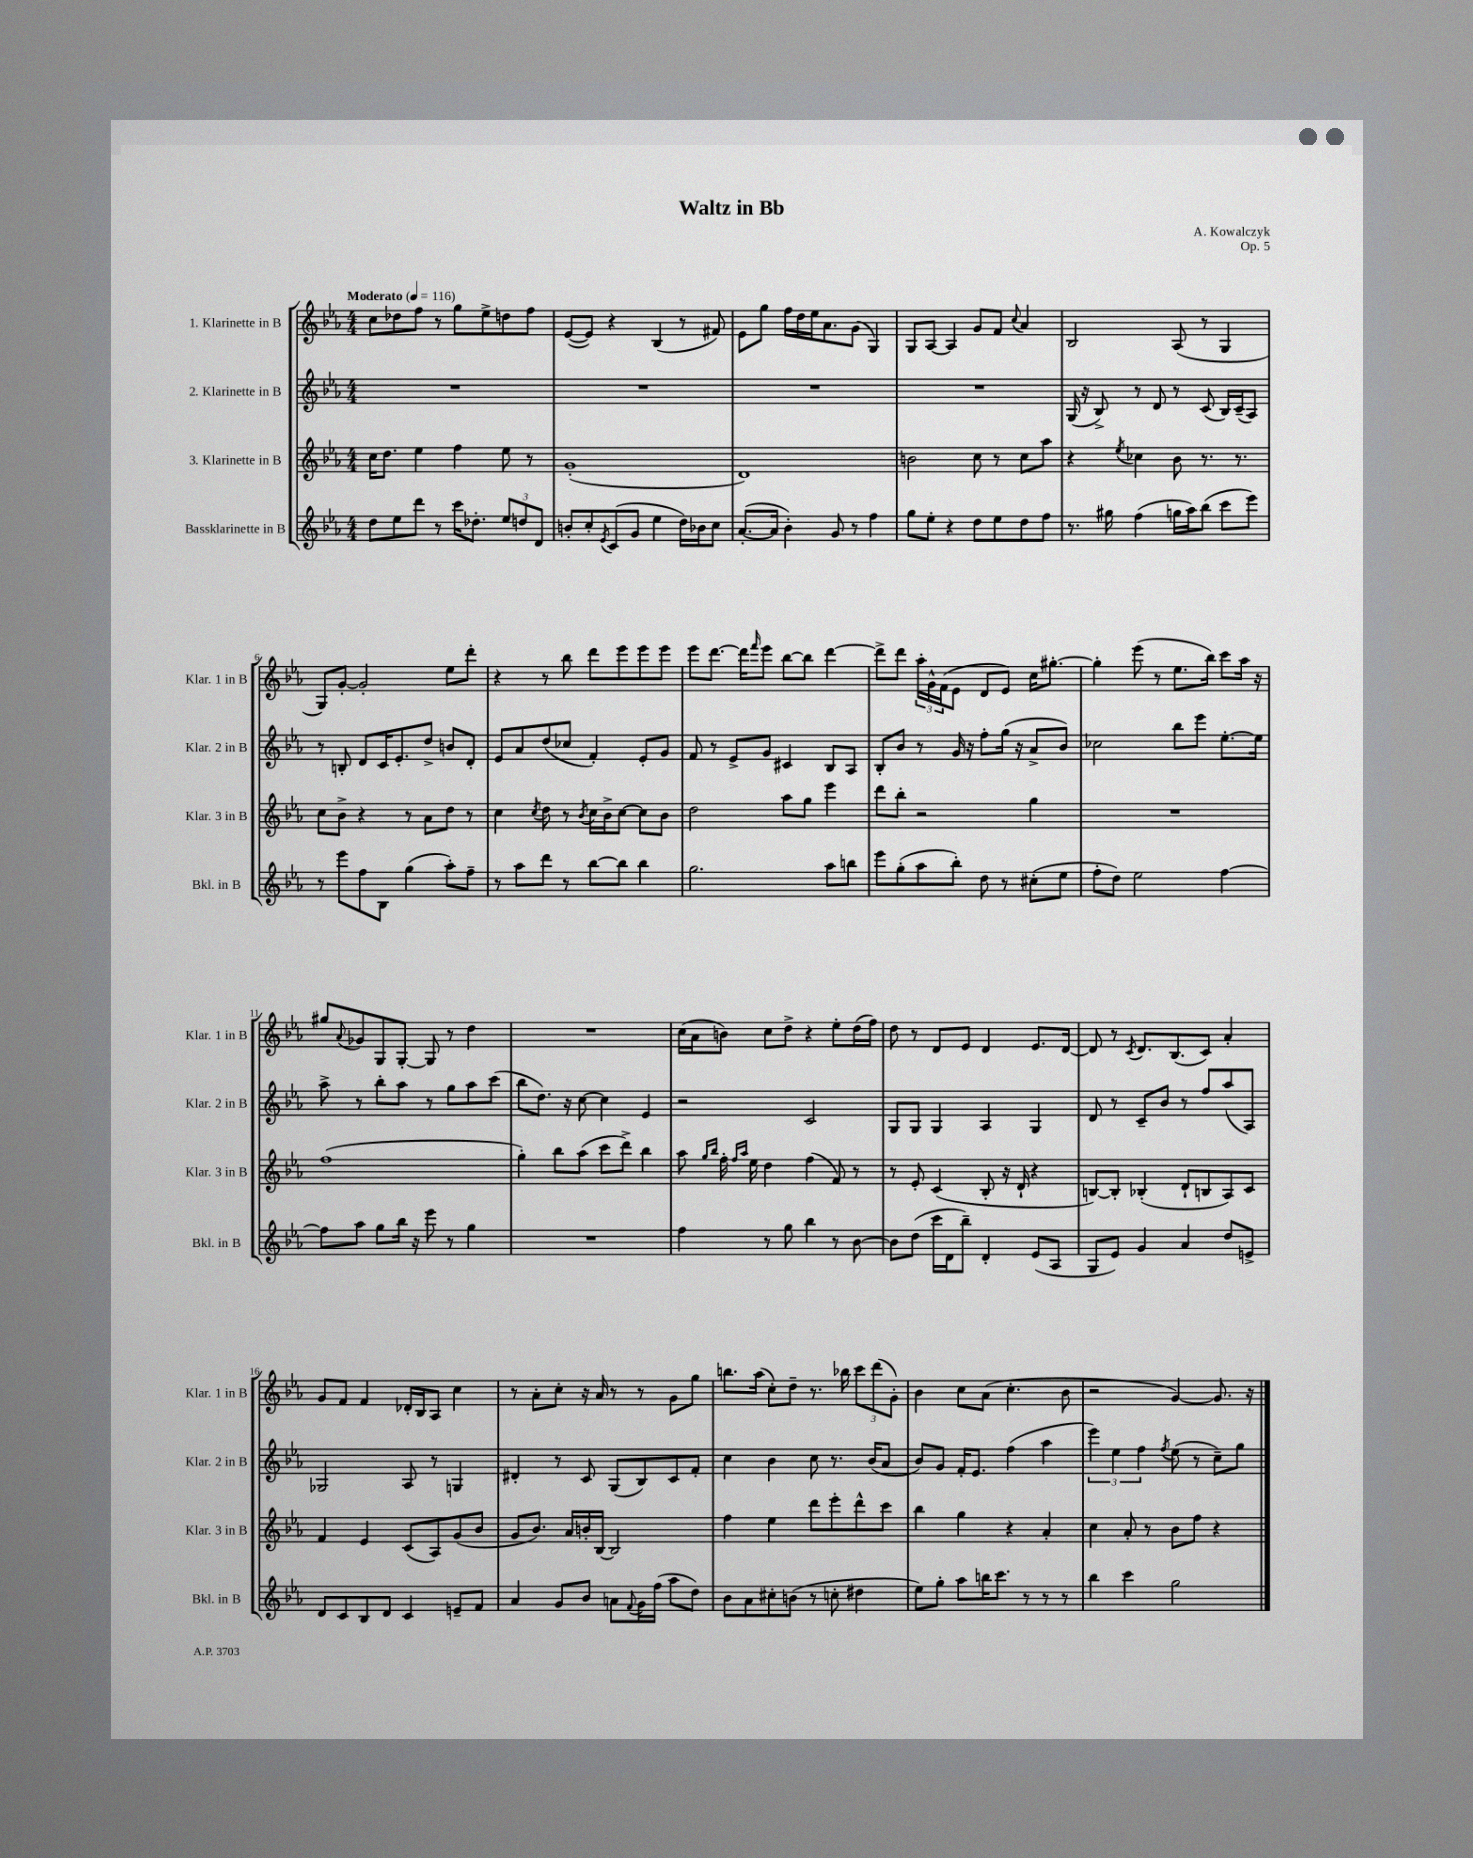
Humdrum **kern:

**kern	**kern	**kern	**kern
*part4	*part3	*part2	*part1
*staff4	*staff3	*staff2	*staff1
*I"Bassklarinette in B	*I"3. Klarinette in B	*I"2. Klarinette in B	*I"1. Klarinette in B
*I'Bkl. in B	*I'Klar. 3 in B	*I'Klar. 2 in B	*I'Klar. 1 in B
*clefG2	*clefG2	*clefG2	*clefG2
*k[b-e-a-]	*k[b-e-a-]	*k[b-e-a-]	*k[b-e-a-]
*M4/4	*M4/4	*M4/4	*M4/4
*MM116	*MM116	*MM116	*MM116
=1	=1	=1	=1
!	!	!	!LO:TX:a:B:t=Moderato
8dd\L	16cc\KL	1r	8cc\L
.	8.dd\J	.	.
8ee-\	.	.	8dd-X\
8ddd\J	4ee-\	.	8ff\J
8r	.	.	8r
16ccc\KL	4ff\	.	8gg\L
8.dd-X'\J	.	.	.
.	.	.	8ee-^\
12ee-/L	8ee-\	.	8ddn\
12ddn/	.	.	.
.	8r	.	8ff\J
12d/J	.	.	.
=2	=2	=2	=2
8bn'/L	(1g'	1r	([8e-/L
8cc'/	.	.	8e-/J])
8qe-/	.	.	.
(8c/	.	.	4r
8g/J	.	.	.
4ee-\	.	.	(4B-/
16dd\LL)	.	.	8r
16b-X\J	.	.	.
8cc\J	.	.	8f#X/)
=3	=3	=3	=3
([8.a-'/L	1d)	1r	8e-\L
.	.	.	8gg\J
16a-/Jk]	.	.	.
4b-'\)	.	.	16ff\LL
.	.	.	16dd\
.	.	.	16ee-\J
.	.	.	8.a-\
8g/	.	.	.
8r	.	.	(8g\J
4ff\	.	.	4G/)
=4	=4	=4	=4
8gg\L	2bn\	1r	8G/L
8ee-'\J	.	.	[8A-/J
4r	.	.	4A-/]
8dd\L	8cc\	.	8g/L
8ee-\	8r	.	8f/J
.	.	.	8qqcc/
8dd\	8cc\L	.	4a-/
8ff\J	8aa-\J	.	.
=5	=5	=5	=5
8.r	4r	(16G/	2B-/
.	.	16r	.
.	.	8B-^/)	.
16gg#X\	.	.	.
.	8qee-/	.	.
(4ff\	4cc-X\	8r	.
.	.	8d/	.
16ggn\LL	8b-\	8r	(8A-/
16aa-\J)	.	.	.
(8bb-\J	8.r	(8c/	8r
8ccc\L	.	16B-/LL)	4G/
.	8.r	(16c~/J	.
8eee-\J)	.	8A-/J)	.
!!LO:LB:g=z
=6	=6	=6	=6
8r	8cc\L	8r	8G/L)
8eee-\L	8b-^\J	8Bn'/	[8g'/J
8ff\	4r	8d/L	2g'/]
8B-\J	.	16c/K	.
.	.	8.e-'/	.
(4gg\	8r	.	.
.	8a-\L	8dd^/J	.
8aa-'\L)	8dd\J	8bn/L	8ee-\L
8ff~\J	8r	8d'/J	8ddd'\J
=7	=7	=7	=7
8r	4cc\	8e-/L	4r
8aa-\L	.	8a-/	.
.	8qcc/	.	.
8ddd\J	8dd\	(8dd/	8r
8r	8r	8cc-X/J	8bb-\
.	8qb-/	.	.
[8bb-\L	16cc\LL	4f'/)	8ddd\L
.	16b-^\J	.	.
8bb-\J]	[8cc\J	.	8eee-\
4bb-\	8cc\L]	8e-'/L	8eee-\
.	8b-\J	8g/J	8eee-\J
=8	=8	=8	=8
2.gg\	2dd\	8f/	8eee-\L
.	.	8r	[8.ddd\J
.	.	8e-^/L	.
.	.	.	16ddd\KL]
.	.	.	16qqfff/
.	.	8g/J	8eee-\J
.	8aa-\L	4c#X/	[8bb-\L
.	8gg\J	.	8bb-\J]
8aa-\L	4eee-\	8B-/L	[4ddd\
8bbn\J	.	8A-/J	.
=9	=9	=9	=9
8eee-\L	8ddd\L	8B-'/L	8ddd^\L]
(8gg'\	8bb-'\J	8b-/J	8ddd\J
8aa-\	2r	8r	24aa-'\LL
.	.	.	24g^^\
.	.	.	(24f\J
8bb-'\J)	.	16g/	8e-\J
.	.	16r	.
8dd\	.	8ff'\L	8d/L
8r	.	(16gg\Jk	8e-/J)
.	.	16r	.
(8cc#X'\L	4gg\	8a-^/L	16cc\KL
.	.	.	[8.gg#X'\J
8ee-\J	.	8b-/J)	.
=10	=10	=10	=10
8ff'\L	1r	2cc-X\	4gg#'\]
8dd\J)	.	.	.
2ee-\	.	.	(8eee-\
.	.	.	8r
.	.	8bb-\L	8.ee-\L
.	.	8eee-\J	.
.	.	.	16bb-\Jk)
[4ff\	.	[8.ee-'\L	8ccc\L
.	.	.	16aa-\Jk
.	.	16ee-\Jk]	16r
!!LO:LB:g=z
=11	=11	=11	=11
8ff\L]	(1ff	8aa-^\	8gg#X/L
.	.	.	8qqa-/
8aa-\J	.	8r	8g-X/
8gg\L	.	8bb-'\L	8G/
16bb-\Jk	.	8aa-\J	[8G'/J
16r	.	.	.
8eee-\	.	8r	8G/]
8r	.	8gg\L	8r
4gg\	.	8aa-\	4dd\
.	.	(8ccc\J	.
=12	=12	=12	=12
1r	4gg'\)	8bb-\L	1r
.	.	8.dd\J)	.
.	8bb-\L	.	.
.	.	16r	.
.	(8aa-\J	[8cc\	.
.	8ccc\L	4cc\]	.
.	8ddd^\J)	.	.
.	4bb-\	4e-/	.
=13	=13	=13	=13
4ff\	8aa-\	2r	(16cc\LL
.	.	.	16a-\J
.	16qqgg/LL	.	.
.	16qqbb-/JJ	.	.
.	16ff'\	.	8bn\J)
.	16qqff/LL	.	.
.	16qqaa-/JJ	.	.
.	16ee-\	.	.
8r	4dd\	.	8cc\L
8gg\	.	.	8dd^\J
4bb-\	(4ff\	2c/	4r
8r	8f/)	.	8ee-'\L
[8b-\	8r	.	(16dd\L
.	.	.	16ff\JJ)
=14	=14	=14	=14
8b-\L]	8r	8G/L	8dd\
(8dd\J	8e-'/	8G/J	8r
16ccc\LL	(4c/	4G/	8d/L
16d\J	.	.	.
8bb-~\J)	.	.	8e-/J
4d'/	8B-'/	4A-/	4d/
.	16r	.	.
.	16d`/	.	.
(8e-/L	4r	4G/	8.e-/L
8A-/J	.	.	.
.	.	.	[16d/Jk
=15	=15	=15	=15
8G/L	[8Bn/L)	8d/	8d/]
8e-/J)	8B'/J]	8r	8r
.	.	.	8qc/
4g/	(4B-X'/	8c~/L	8.d/L
.	.	8b-/J	.
.	.	.	(8.B-/
4a-/	8d`/L	8r	.
.	8Bn/	8ff/L	8c/J)
8dd/L	8A-/)	(8aa-/	4a-'/
8en^/J	8c/J	8A-/J)	.
!!LO:LB:g=z
=16	=16	=16	=16
8d/L	4f/	2G-X/	8g/L
8c/	.	.	8f/J
8B-/	4e-/	.	4f/
8d/J	.	.	.
4c/	(8c/L	8A-/	16d-X'/LL
.	.	.	16B-/J
.	8A-/)	8r	8A-/J
8en~/L	(8g/	4Gn/	4cc\
8f/J	8b-/J	.	.
=17	=17	=17	=17
4a-/	8g/L	4d#X'/	8r
.	8.b-/J)	.	8a-'\L
8g/L	.	8r	8cc'\J
.	16a-/LL	.	.
8b-/J	16bn'/	8c/	16r
.	[16B-/JJ	.	16a-/
8an\L	2B-/]	(8G/L	8r
8qqf/	.	.	.
16g\L	.	8B-/)	8r
(16ff\JJ	.	.	.
8aa-\L	.	8c/	8g\L
8dd\J)	.	8f'/J	8gg\J
=18	=18	=18	=18
8b-\L	4ff\	4cc\	8.bbn\L
8a-\	.	.	.
.	.	.	(16aa-\Jk
8cc#X'\	4ee-\	4b-\	8cc'\L)
(8bn\J	.	.	8dd~\J
8r	8ddd\L	8cc\	8.r
8ccn'\	8eee-'\	8.r	.
.	.	.	16bb-X\
4dd#X\	8ddd^^\	.	12ccc\L
.	.	(16b-/KL	.
.	.	.	(12ddd\
.	8ccc\J	8a-/J	.
.	.	.	12g'\J)
=19	=19	=19	=19
8ee-\L)	4bb-\	8b-/L)	4b-\
8gg'\J	.	8g/J	.
8aa-\L	4gg\	16f'/KL	8cc\L
.	.	8.e-/J	.
16bbn\K	.	.	(8a-\J
8.ccc\J	.	.	.
.	4r	(4ff\	4.cc'\
8r	.	.	.
8r	4a-'/	4aa-\	.
8r	.	.	8b-\
=20	=20	=20	=20
4bb-\	4cc\	6eee-\)	2r
.	.	6ee-\	.
4ccc\	8a-'/	.	.
.	.	6ff\	.
.	8r	.	.
.	.	8qff/	.
2gg\	8b-\L	(8ee-\	[4g/)
.	8ff\J	8r	.
.	4r	8cc~\L)	8.g/]
.	.	8gg\J	.
.	.	.	16r
==	==	==	==
*-	*-	*-	*-
